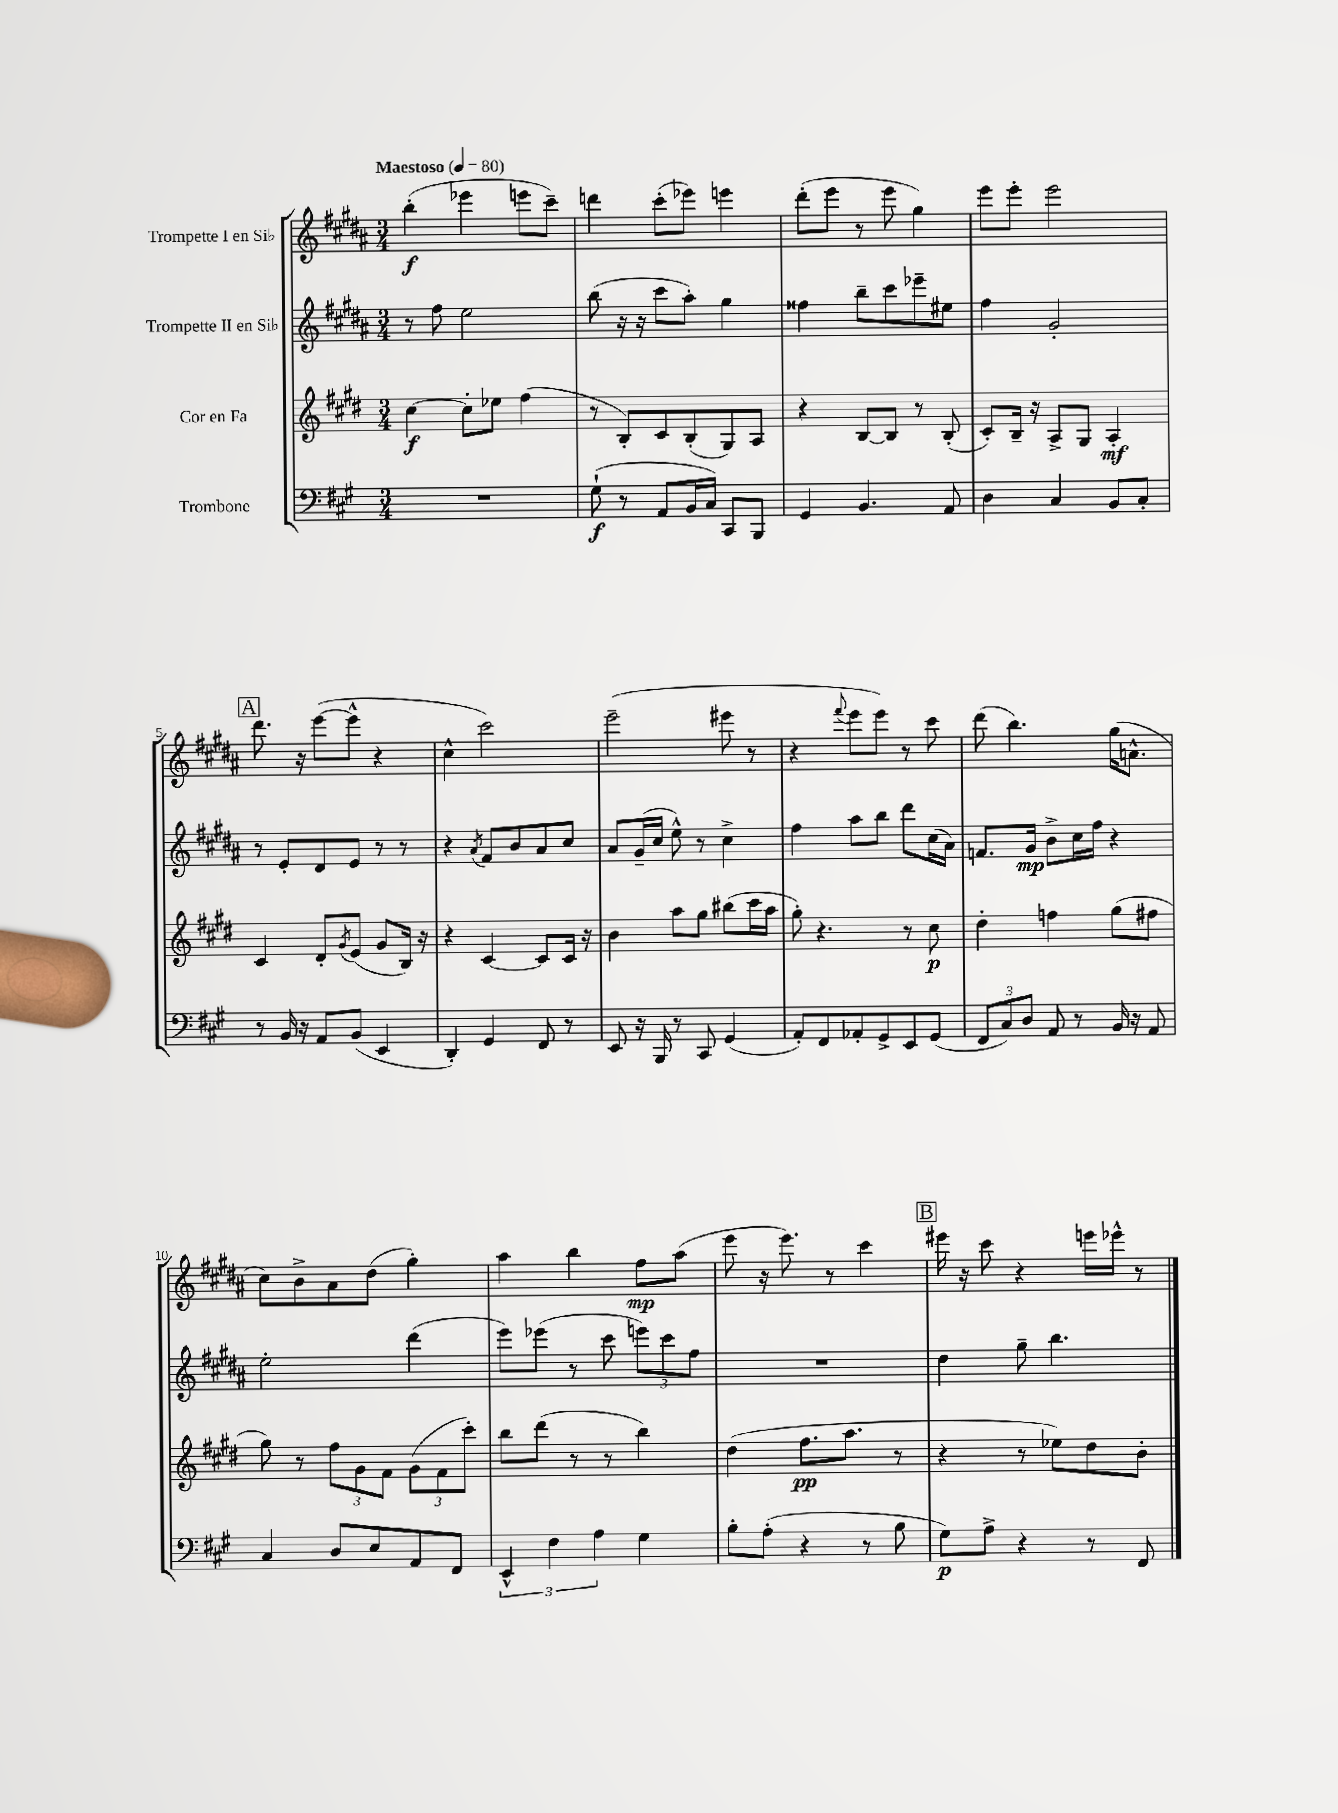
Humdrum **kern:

**kern	**kern	**kern	**kern
*staff4	*staff3	*staff2	*staff1
*clefF4	*clefG2	*clefG2	*clefG2
*k[f#c#g#]	*k[f#c#g#d#]	*k[f#c#g#d#a#]	*k[f#c#g#d#a#]
*M3/4	*M3/4	*M3/4	*M3/4
*MM80	*MM80	*MM80	*MM80
2.r	[4cc#	8r	(4bb'
.	.	8ff#	.
.	8cc#']	2ee	4eee-
.	8ee-	.	.
.	(4ff#	.	8eee
.	.	.	8ccc#~)
=	=	=	=
(8G#`	8r	(8bb	4ddd
8r	8B')	16r	.
.	.	16r	.
8AA	8c#	8ccc#	(8ccc#'
16BB	(8B'	8aa#')	8eee-)
16C#)	.	.	.
8CC#	8G#)	4gg#	4eee
8BBB	8A	.	.
=	=	=	=
4GG#	4r	4ff##	(8ddd#'
.	.	.	8eee
4.BB	[8B	8bb~	8r
.	8B]	8ccc#	8eee
.	8r	8eee-~	4gg#)
8AA	(8B'	8ee#	.
=	=	=	=
4D	8c#')	4ff#	8eee
.	16B~	.	8eee'
.	16r	.	.
4C#	8A^	2g#'	2eee
.	8G#	.	.
8BB	4A'	.	.
8C#'	.	.	.
=	=	=	=
8r	4c#	8r	8.ddd#
16BB	.	8e'	.
16r	.	.	16r
8AA	8d#'	8d#	([8eee
.	8qg#	.	.
(8BB	(8e	8e	8eee^^]
4EE	8g#	8r	4r
.	16B)	8r	.
.	16r	.	.
=	=	=	=
4DD')	4r	4r	4cc#^^
.	.	8qa#	.
4GG#	[4c#	8f#	2ccc#)
.	.	8b	.
8FF#	8c#]	8a#	.
8r	16c#	8cc#	.
.	16r	.	.
=	=	=	=
8EE	4b	8a#	(2eee~
16r	.	(16g#~	.
16BBB	.	16cc#	.
8r	8aa	8ee^^)	.
8CC#	8gg#	8r	.
(4GG#	(8bb#	4cc#^	8eee#
.	16ccc#	.	8r
.	16aa	.	.
=	=	=	=
8AA')	8gg#')	4ff#	4r
8FF#	4.r	.	.
.	.	.	8qqfff#
8AA-'	.	8aa#	8eee
8GG#^	.	8bb	8eee)
8EE	8r	8ddd#	8r
(8GG#	8cc#	(16cc#	8ccc#
.	.	16a#)	.
=	=	=	=
12FF#	4dd#'	8.f	(8ddd#
12C#)	.	.	.
.	.	.	4.bb)
12D	.	.	.
.	.	16g#	.
8AA	4ff	8b^	.
8r	.	16cc#	.
.	.	16ff#	.
16BB	(8gg#	4r	(16gg#
16r	.	.	8.a^^
8AA	8ff#	.	.
=	=	=	=
4C#	8gg#)	2ee'	8cc#)
.	8r	.	8b^
8D	12ff#	.	8a#
.	12g#	.	.
8E	.	.	(8dd#
.	12f#	.	.
8AA	(12g#	(4ddd#	4gg#')
.	12f#	.	.
8FF#	.	.	.
.	12ccc#')	.	.
=	=	=	=
6EE^^	8bb	8eee)	4aa#
.	(8ddd#	(8eee-	.
6F#	.	.	.
.	8r	8r	4bb
6A	.	.	.
.	8r	8ccc#	.
4G#	4bb)	12eee)	8ff#
.	.	12ccc#	.
.	.	.	(8aa#
.	.	12ff#	.
=	=	=	=
8B'	(4dd#	2.r	8eee
(8A'	.	.	16r
.	.	.	8.eee)
4r	8.ff#	.	.
.	.	.	8r
.	8.aa	.	.
8r	.	.	4ccc#
8B	8r	.	.
=	=	=	=
8G#)	4r	4dd#	16eee#
.	.	.	16r
8A^	.	.	8ccc#
4r	8r	8gg#~	4r
.	8ee-)	4.bb	.
8r	8dd#	.	16eee
.	.	.	16eee-^^
8FF#	8b'	.	8r
==	==	==	==
*-	*-	*-	*-
